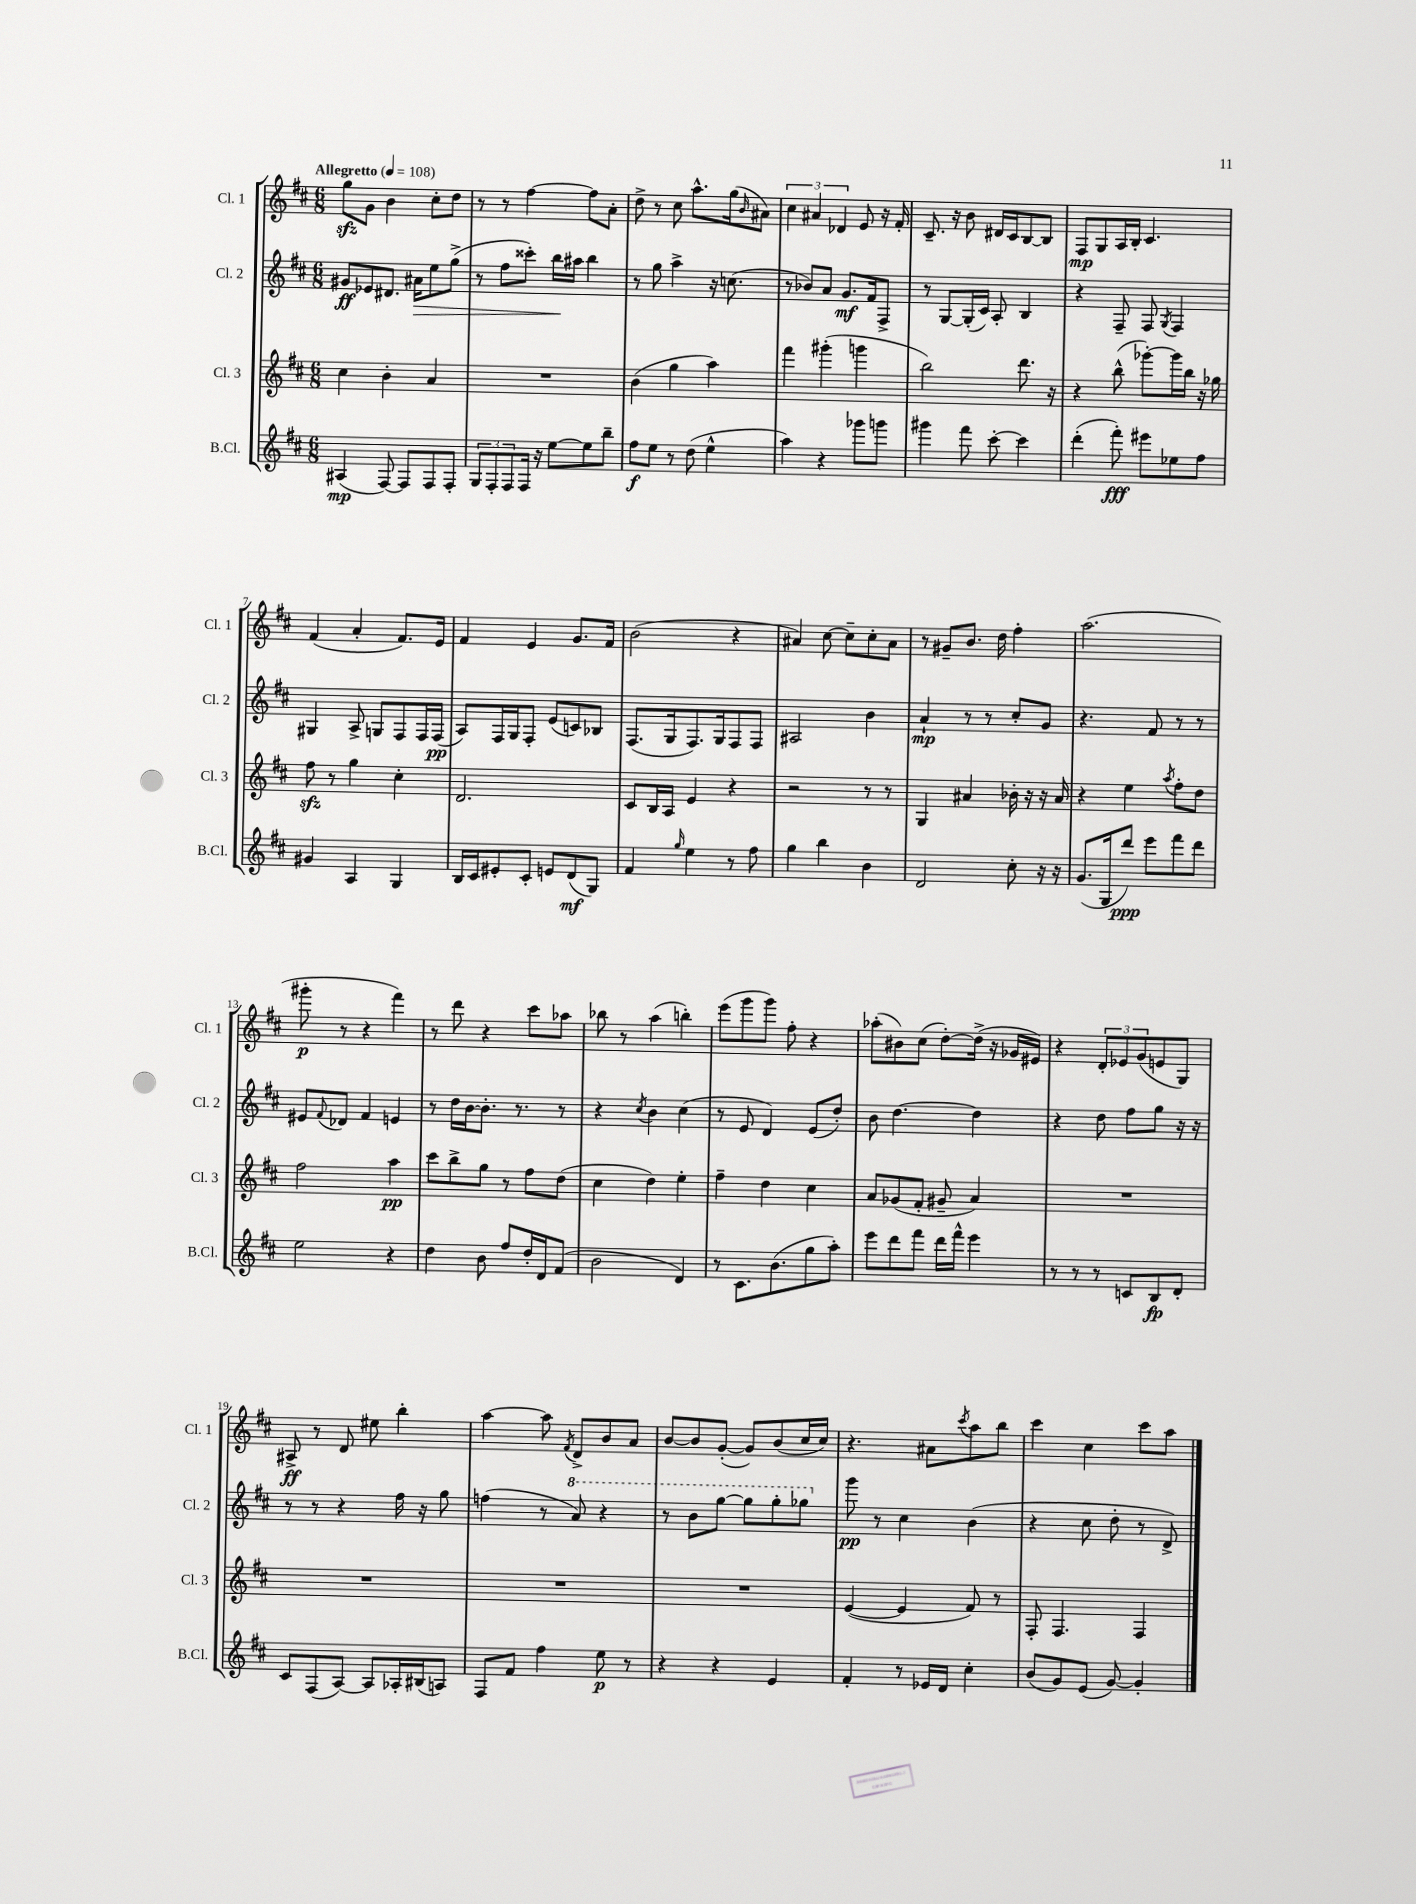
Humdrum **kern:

**kern	**dynam	**kern	**dynam	**kern	**dynam	**kern	**dynam
*part4	*part4	*part3	*part3	*part2	*part2	*part1	*part1
*staff4	*staff4	*staff3	*staff3	*staff2	*staff2	*staff1	*staff1
*I"B.Cl.	*	*I"Cl. 3	*	*I"Cl. 2	*	*I"Cl. 1	*
*I'B.Cl.	*	*I'Cl. 3	*	*I'Cl. 2	*	*I'Cl. 1	*
*clefG2	*	*clefG2	*	*clefG2	*	*clefG2	*
*k[f#c#]	*	*k[f#c#]	*	*k[f#c#]	*	*k[f#c#]	*
*M6/8	*	*M6/8	*	*M6/8	*	*M6/8	*
*MM108	*	*MM108	*	*MM108	*	*MM108	*
=1	=1	=1	=1	=1	=1	=1	=1
!	!	!	!	!	!	!LO:TX:a:B:t=Allegretto	!
(4A#X/	mp	4cc#\	.	8g#X/L	ff	8ggzz\L	.
.	.	.	.	8e-X/	.	8g\J	.
[8F#/)	.	4b'\	.	8.d#X/J	.	4b\	.
8F#/L]	.	.	.	.	.	.	.
!	!	!	!	!	!LO:HP:b	!	!
.	.	.	.	16a#X\KL	>	.	.
8F#/	.	4a/	.	8ee\	.	8cc#'\L	.
8F#'/J	.	.	.	(8gg^\J	.	8dd\J	.
=2	=2	=2	=2	=2	=2	=2	=2
12G/L	.	2.r	.	8r	.	8r	.
12F#'/	.	.	.	.	.	.	.
.	.	.	.	8ff#\L	.	8r	.
12F#/	.	.	.	.	.	.	.
16F#/Jk	.	.	.	8ccc##X'\J)	.	[4ff#\	.
16r	.	.	.	.	.	.	.
[8ee\L	.	.	.	16bb\LL	.	.	.
.	.	.	.	16aa#X\JJ	]	.	.
8ee\]	.	.	.	4bb\	.	8ff#\L]	.
8bb~\J	.	.	.	.	.	8a'\J	.
=3	=3	=3	=3	=3	=3	=3	=3
8ff#\L	f	(4b\	.	8r	.	8dd^\	.
8ee\J	.	.	.	8gg\	.	8r	.
8r	.	4gg\	.	4aa^\	.	8cc#\	.
(8dd\	.	.	.	.	.	8.aa^^\L	.
4ee^^\	.	4aa\)	.	16r	.	.	.
.	.	.	.	(8.ccn\	.	(16gg\k	.
.	.	.	.	.	.	16qqb/	.
.	.	.	.	.	.	8a#X\J)	.
=4	=4	=4	=4	=4	=4	=4	=4
4aa\)	.	4fff#\	.	8r	.	6cc#\	.
.	.	.	.	8b-X/L)	.	.	.
.	.	.	.	.	.	6a#X/	.
4r	.	(4ggg#X'\	.	8a/J	.	.	.
.	.	.	.	.	.	6d-X/	.
.	.	.	.	8.g/L	mf	.	.
8ggg-X\L	.	4gggn\	.	.	.	8e/	.
.	.	.	.	16f#/k	.	.	.
8gggn\J	.	.	.	8F#^/J	.	16r	.
.	.	.	.	.	.	16f#'/	.
=5	=5	=5	=5	=5	=5	=5	=5
4ggg#X\	.	2bb\)	.	8r	.	8.c#~/	.
.	.	.	.	[8G/L	.	.	.
.	.	.	.	.	.	16r	.
8fff#\	.	.	.	(16G'/L]	.	8b\	.
.	.	.	.	16c#/JJ)	.	.	.
[8ccc#'\	.	.	.	8A'/	.	16d#X/LL	.
.	.	.	.	.	.	16c#/J	.
4ccc#\]	.	8.ddd\	.	4B/	.	[8B/	.
.	.	.	.	.	.	8B/J]	.
.	.	16r	.	.	.	.	.
=6	=6	=6	=6	=6	=6	=6	=6
(4ddd'\	.	4r	.	4r	.	8F#/L	mp
.	.	.	.	.	.	8G/	.
8fff#'\)	fff	(8bb^^\	.	8F#~/	.	16A/L	.
.	.	.	.	.	.	16B'/JJ	.
8eee#X\L	.	[8ggg-X'\L)	.	8F#/	.	4.c#/	.
.	.	.	.	8qG/	.	.	.
8ee-X\	.	16ggg-\L]	.	4F#/	.	.	.
.	.	16bb\JJ	.	.	.	.	.
8ff#\J	.	16r	.	.	.	.	.
.	.	16gg-X\	.	.	.	.	.
!!LO:LB:g=z
=7	=7	=7	=7	=7	=7	=7	=7
4g#X/	.	8ff#zz\	.	4G#X/	.	(4f#/	.
.	.	8r	.	.	.	.	.
4A/	.	4gg\	.	8A^/	.	4a'/	.
.	.	.	.	8Gn/L	.	.	.
4G/	.	4cc#'\	.	8F#/	.	8.f#/L)	.
.	.	.	.	16F#/L	.	.	.
.	.	.	.	(16F#/JJ	pp	16e/Jk	.
=8	=8	=8	=8	=8	=8	=8	=8
16B/LL	.	2.d/	.	8A/L)	.	4f#/	.
16c#/J	.	.	.	.	.	.	.
8e#X'/	.	.	.	16F#/L	.	.	.
.	.	.	.	16G/J	.	.	.
8c#'/J	.	.	.	8F#'/J	.	4e/	.
8en/L	.	.	.	(8e/L	.	.	.
(8d/	mf	.	.	8cn/)	.	8.g/L	.
8G/J)	.	.	.	8B-X/J	.	.	.
.	.	.	.	.	.	16f#/Jk	.
=9	=9	=9	=9	=9	=9	=9	=9
4f#/	.	8c#/L	.	(8.F#/L	.	(2b\	.
.	.	16B/L	.	.	.	.	.
.	.	16A/JJ	.	16G/k	.	.	.
16qqgg/	.	.	.	.	.	.	.
4ee\	.	4e/	.	8.F#/)	.	.	.
.	.	.	.	16G/k	.	.	.
8r	.	4r	.	8F#/	.	4r	.
8ff#\	.	.	.	8F#/J	.	.	.
=10	=10	=10	=10	=10	=10	=10	=10
4gg\	.	2r	.	2A#X/	.	4a#X/)	.
4bb\	.	.	.	.	.	[8cc#\	.
.	.	.	.	.	.	8cc#~\L]	.
4b\	.	8r	.	4b\	.	8cc#'\	.
.	.	8r	.	.	.	8a#\J	.
=11	=11	=11	=11	=11	=11	=11	=11
2d/	.	4G/	.	4a`/	mp	8r	.
.	.	.	.	.	.	8g#X~/L	.
.	.	4a#X/	.	8r	.	8.b/J	.
.	.	.	.	8r	.	.	.
.	.	.	.	.	.	16dd\	.
8cc#'\	.	16b-X'\	.	8cc#'/L	.	4ff#'\	.
.	.	16r	.	.	.	.	.
16r	.	16r	.	8g/J	.	.	.
16r	.	16a#/	.	.	.	.	.
=12	=12	=12	=12	=12	=12	=12	=12
(8.g/L	.	4r	.	4.r	.	(2.aa\	.
16G/k	.	.	.	.	.	.	.
8ddd/J)	ppp	4ee\	.	.	.	.	.
8eee\L	.	.	.	8f#/	.	.	.
.	.	8qaa/	.	.	.	.	.
8fff#\	.	8ff#'\L	.	8r	.	.	.
8ddd\J	.	8dd\J	.	8r	.	.	.
!!LO:LB:g=z
=13	=13	=13	=13	=13	=13	=13	=13
2ee\	.	2ff#\	.	8e#X/L	.	8ggg#X'\	p
.	.	.	.	8qqf#/	.	.	.
.	.	.	.	8d-X/J	.	8r	.
.	.	.	.	4f#/	.	4r	.
4r	.	4aa\	pp	4en/	.	4fff#\)	.
=14	=14	=14	=14	=14	=14	=14	=14
4dd\	.	8ccc#\L	.	8r	.	8r	.
.	.	8bb^\	.	16dd\LL	.	8ddd\	.
.	.	.	.	[16b\J	.	.	.
8b\	.	8gg\J	.	8.b'\J]	.	4r	.
8ff#/L	.	8r	.	.	.	.	.
.	.	.	.	8.r	.	.	.
16dd'/L	.	8ff#\L	.	.	.	8ccc#\L	.
16d/J	.	.	.	.	.	.	.
(8f#/J	.	(8dd\J	.	8r	.	8aa-X\J	.
=15	=15	=15	=15	=15	=15	=15	=15
2b\	.	4cc#\	.	4r	.	8bb-X\	.
.	.	.	.	.	.	8r	.
.	.	.	.	8qcc#/	.	.	.
.	.	4dd\)	.	4b\	.	(4aa\	.
4d/)	.	4ee'\	.	(4cc#\	.	4bbn'\)	.
=16	=16	=16	=16	=16	=16	=16	=16
8r	.	4ff#~\	.	8r	.	(8eee\L	.
8.c#\L	.	.	.	8e/	.	8ggg\	.
.	.	4dd\	.	4d/)	.	8ggg\J)	.
(8.b\	.	.	.	.	.	.	.
.	.	.	.	.	.	8ff#'\	.
8gg\	.	4cc#\	.	(8e/L	.	4r	.
8aa'\J)	.	.	.	8dd'/J)	.	.	.
=17	=17	=17	=17	=17	=17	=17	=17
8eee\L	.	8a/L	.	8b\	.	(8aa-X'\L	.
8ddd\	.	(8g-X/	.	[4.dd\	.	8b#X\)	.
8fff#\J	.	8f#'/J	.	.	.	(8cc#\J	.
16ddd\LL	.	8g#X~/	.	.	.	[8dd'\L)	.
16fff#^^\JJ	.	.	.	.	.	.	.
4eee\	.	4a/)	.	4dd\]	.	(16dd^\Jk]	.
.	.	.	.	.	.	16r	.
.	.	.	.	.	.	16g-X/LL	.
.	.	.	.	.	.	16e#X/JJ)	.
=18	=18	=18	=18	=18	=18	=18	=18
8r	.	2.r	.	4r	.	4r	.
8r	.	.	.	.	.	.	.
8r	.	.	.	8dd\	.	12d'/L	.
.	.	.	.	.	.	12e-X/	.
8cn/L	.	.	.	8ff#\L	.	.	.
.	.	.	.	.	.	(12g/	.
8B/	fp	.	.	8gg\J	.	8en/	.
8d'/J	.	.	.	16r	.	8G/J)	.
.	.	.	.	16r	.	.	.
!!LO:LB:g=z
=19	=19	=19	=19	=19	=19	=19	=19
8c#/L	.	2.r	.	8r	.	8A#X^/	ff
(8F#/	.	.	.	8r	.	8r	.
[8A/J)	.	.	.	4r	.	8d/	.
8A/L]	.	.	.	.	.	8ee#X\	.
16A-X'/L	.	.	.	16ff#\	.	4bb'\	.
(16B#X/J	.	.	.	16r	.	.	.
8An/J)	.	.	.	8gg\	.	.	.
=20	=20	=20	=20	=20	=20	=20	=20
8F#/L	.	2.r	.	(4ffn\	.	[4aa\	.
8f#/J	.	.	.	.	.	.	.
4ff#\	.	.	.	8r	.	8aa\]	.
.	.	.	.	.	.	8qf#/	.
*	*	*	*	*8va	*	*	*
.	.	.	.	8aa/)	.	8d^/L	.
8ee\	p	.	.	4r	.	8b/	.
8r	.	.	.	.	.	8a/J	.
=21	=21	=21	=21	=21	=21	=21	=21
4r	.	2.r	.	8r	.	[8b/L	.
.	.	.	.	8bb\L	.	8b/]	.
4r	.	.	.	[8ggg\J	.	([8g'/J	.
.	.	.	.	8ggg\L]	.	8g/L])	.
4e/	.	.	.	8ggg'\	.	(8b/	.
.	.	.	.	8ggg-X\J	.	16cc#/L	.
.	.	.	.	.	.	16cc#/JJ)	.
=22	=22	=22	=22	=22	=22	=22	=22
*	*	*	*	*X8va	*	*	*
4f#'/	.	([4e/	.	8ggg\	pp	4.r	.
.	.	.	.	8r	.	.	.
8r	.	4e/]	.	4cc#\	.	.	.
16e-X/LL	.	.	.	.	.	8a#X\L	.
16d/JJ	.	.	.	.	.	.	.
.	.	.	.	.	.	8qccc#/	.
4cc#'\	.	8f#/)	.	(4b\	.	8aa\	.
.	.	8r	.	.	.	8bb\J	.
=23	=23	=23	=23	=23	=23	=23	=23
(8b/L	.	8F#'/	.	4r	.	4ccc#\	.
8g/)	.	4.F#/	.	.	.	.	.
(8e/J	.	.	.	8cc#\	.	4cc#\	.
[8g/)	.	.	.	8dd'\	.	.	.
4g'/]	.	4F#/	.	8r	.	8ccc#\L	.
.	.	.	.	8d^/)	.	8aa\J	.
==	==	==	==	==	==	==	==
*-	*-	*-	*-	*-	*-	*-	*-
